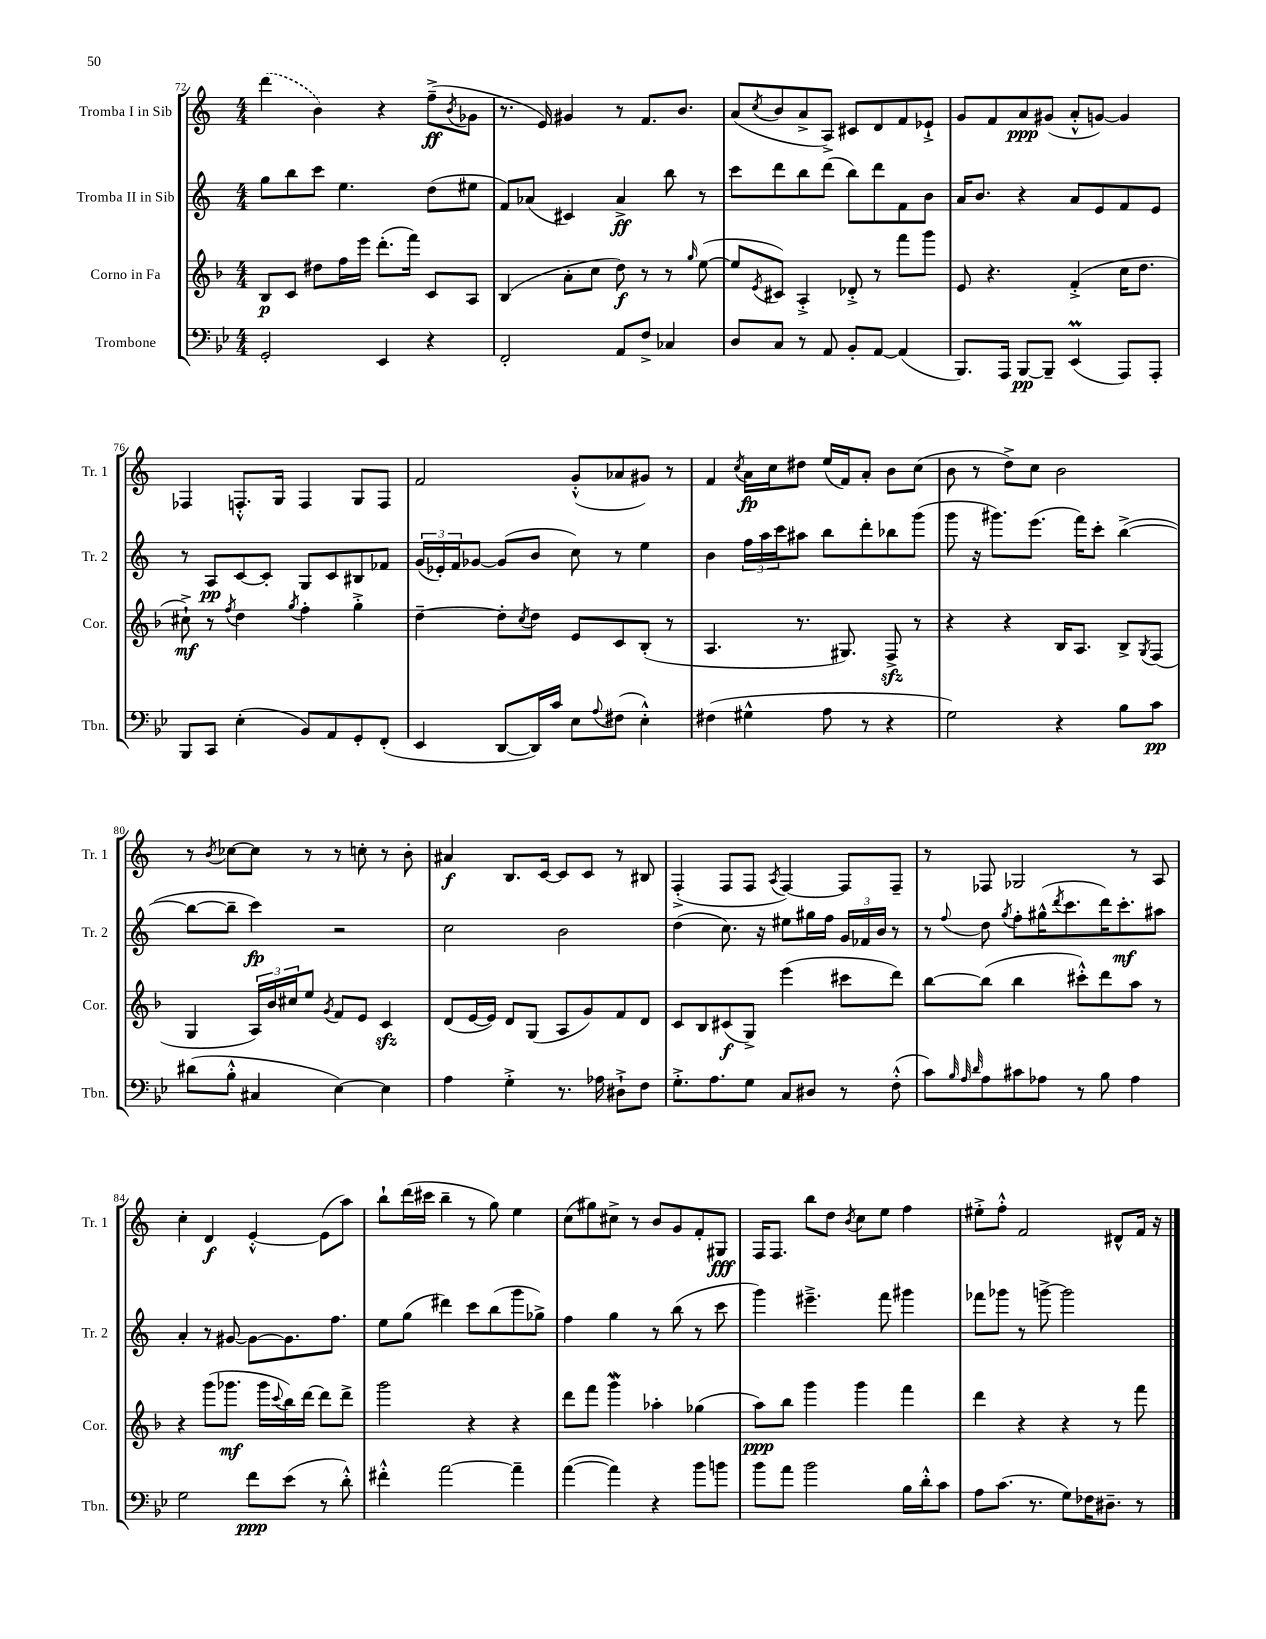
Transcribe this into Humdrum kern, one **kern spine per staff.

**kern	**kern	**kern	**kern
*staff4	*staff3	*staff2	*staff1
*clefF4	*clefG2	*clefG2	*clefG2
*k[b-e-]	*k[b-]	*k[]	*k[]
*M4/4	*M4/4	*M4/4	*M4/4
2GG'/	8B-/L	8gg\L	(4ddd\
.	8c/J	8bb\	.
.	8dd#\L	8ccc\J	4b\)
.	16ff\L	4.ee\	.
.	16eee\JJ	.	.
4EE-/	(8.ddd'\L	.	4r
.	16fff\Jk)	.	.
4r	8c/L	(8dd\L	(8ff~^\L
.	.	.	8qb/
.	8A/J	8ee#\J	8g-\J
=	=	=	=
2FF'/	(4B-/	8f/L)	8.r
.	.	(8a-/J	.
.	.	.	16e/)
.	8a'\L	4c#/)	4g#/
.	8cc\J	.	.
8AA/L	8dd\)	4a-^/	8r
8F^/J	8r	.	8.f/L
4C-/	8r	8bb\	.
.	.	.	8.b/J
.	16qqgg/	.	.
.	([8ee\	8r	.
=	=	=	=
8D/L	8ee/]L	8ccc\L	(8a/L
.	8qe/	.	8qcc/
8C/J	8c#/J)	8ddd\	8b/
8r	4A'^/	8bb\	8a^/
8AA/	.	(8ddd\J	8A^/J)
8BB-'/L	8d-'^/	8bb\L)	8c#/L
[8AA/J	8r	8ddd\	8d/
(4AA/]	8fff\L	8f\	8f/
.	8ggg\J	8b\J	8e-`^/J
=	=	=	=
8.BBB-/L)	8e/	16a/LK	8g/L
.	.	8.b/J	.
.	4.r	.	8f/
16AAA/Jk	.	.	.
[8BBB-/L	.	4r	8a/
8BBB-~/]J	.	.	(8g#/J
(4EE-/	(4f'^/	8a/L	8a'^^/L
.	.	8e/	[8g/J)
8AAA/L)	16cc\LK	8f/	4g/]
.	8.dd\J	.	.
8AAA'/J	.	8e/J	.
=	=	=	=
8BBB-/L	8cc#`^\)	8r	4F-/
8CC/J	8r	8A/L	.
.	8qff/	.	.
(4E-'\	4dd\	[8c/	8.F'^^/L
.	.	8c'/]J	.
.	.	.	16G/Jk
.	8qgg/	.	.
8BB-/L)	4ff'\	8G/L	4F/
8AA/	.	8c/	.
8GG'/	4gg'^\	8B#/	8G/L
(8FF'/J	.	8f-/J	8F/J
=	=	=	=
4EE-/	[4dd~\	(24g/LL	2f/
.	.	24e-'/)	.
.	.	24f/J	.
.	.	[8g-/J	.
[8DD/L	8dd'\]L	(8g-/]L	.
.	8qcc/	.	.
16DD/]L)	8dd\J	8b/J	.
16c/JJ	.	.	.
8E-\L	8e/L	8cc\)	(8g'^^/L
8qqA/	.	.	.
(8F#\J	8c/	8r	8a-/
4E-'^^\)	(8B-'/J	4ee\	8g#/J)
.	8r	.	8r
=	=	=	=
(4F#\	4.A/	4b\	4f/
.	.	.	8qcc/
4G#^^\	.	24ff\LL	16a\LL
.	.	24aa\	.
.	.	.	16cc\J
.	.	24ccc\J	.
.	8.r	8aa#\J	8dd#\J
8A\	.	8bb\L	(16ee/LL
.	8.G#/)	.	16f/J)
8r	.	8ddd'\	8a'/J
4r	8F^/	8bb-\	8b\L
.	8r	(8ggg\J	(8cc\J
=	=	=	=
2G\)	4r	8ggg\	8b\
.	.	16r	8r
.	.	8.ggg#\L)	.
.	4r	.	8dd^\L)
.	.	(8.eee\J	8cc\J
4r	16B-/LK	.	2b\
.	8.A/J	16fff\LK)	.
.	.	8ccc'\J	.
8B-\L	8B-^/L	([4bb^\	.
.	8qG/	.	.
8c\J	(8F/J	.	.
=	=	=	=
(8d#\L	4G/	8bb\_L	8r
.	.	.	8qb/
8B-'^^\J	.	8bb~\]J	[8cc-\L
4C#/	24A/LL)	4ccc\)	8cc-\]J
.	24b-/	.	.
.	24cc#/J	.	.
.	8ee/J	.	8r
.	8qg/	.	.
[4E-\)	8f/L	2r	8r
.	8e/J	.	8cc'\
4E-\]	4c/	.	8r
.	.	.	8b'\
=	=	=	=
4A\	(8d/L	2cc\	4a#/
.	[16e/L	.	.
.	16e/]JJ)	.	.
4G'^\	8d/L	.	8.B/L
.	(8G/J	.	.
.	.	.	[16c/Jk
8.r	8A/L	2b\	8c/]L
.	8g/)	.	8c/J
16A-\	.	.	.
8D#`^\L	8f/	.	8r
8F\J	8d/J	.	8B#/
=	=	=	=
8.G'^\L	8c/L	(4dd\	(4F'^/
.	8B-/	.	.
8.A\	.	.	.
.	(8c#/	8.cc\)	8F/L
8G\J	8G^/J)	.	8F/J
.	.	16r	.
.	.	.	8qA/
8C/L	(4eee\	8ee#\L	[4F/)
8D#/J	.	16gg#\L	.
.	.	16ff\JJ	.
8r	8ccc#\L	24g/LL	8F/]L
.	.	24f-/	.
.	.	24b/JJ	.
(8F'^^\	8ddd\J)	8r	8F~/J
=	=	=	=
8c\L)	[8bb-\L	8r	8r
32qqB-/	.	.	.
32qqA/	.	.	.
32qqd/	.	8qqff/	.
8A\	(8bb-\]J	8dd\	8F-/
.	.	8qgg/	.
8c#\	4bb-\	8ff'\L	2G-/
8A-\J	.	(16gg#^^\K	.
.	.	8qddd/	.
.	.	8.ccc\	.
8r	8ccc#'^^\L)	.	.
8B-\	8ddd\	16ddd\K)	.
.	.	8.ccc'\	.
4A-\	8aa\J	.	8r
.	8r	8aa#\J	8A/
=	=	=	=
2G\	4r	4a'/	4cc'\
.	(8ggg\L	8r	4d/
.	8.ggg-\J	[8g#/	.
8f\L	.	8g#\_L	[4e'^^/
.	16ggg-\LL	.	.
.	8qqccc/	.	.
(8e-\J	16bb-\)	8.g#\]	.
.	[16ddd\JJ	.	.
8r	8ddd\]L	.	(8e\]L
.	.	8.ff\J	.
8d'^^\)	8ddd^\J	.	8aa\J)
=	=	=	=
4f#'^^\	2ggg\	8ee\L	8bb`\L
.	.	(8gg\J	(16ddd\L
.	.	.	16ccc#\JJ
[2a\	.	4ddd#\)	4bb~\
.	4r	8ccc\L	8r
.	.	(8bb\	8gg\)
4a~\]	4r	8ggg\	4ee\
.	.	8gg-^\J)	.
=	=	=	=
([4a\	8ddd\L	4ff\	(8cc\L
.	8fff\J	.	8gg#\)
4a\])	4ggg\	4gg\	8cc#^\J
.	.	.	8r
4r	4aa-'\	8r	8b/L
.	.	(8bb\	8g/
8b-\L	(4gg-\	8r	8f'/
8b\J	.	8ccc\	8G#/J
=	=	=	=
8b-\L	8aa\L)	4ggg\)	16F/LK
.	.	.	8.F/J
8a\J	8bb-\J	.	.
2b-\	4ggg\	4.eee#~^\	8bb\L
.	.	.	8dd\J
.	.	.	8qb/
.	4ggg\	.	8cc\L
.	.	8fff\	8ee\J
16B-\LL	4fff\	4ggg#\	4ff\
16d'^^\J	.	.	.
8c\J	.	.	.
=	=	=	=
8A\L	4ddd\	8fff-\L	8ee#'^\L
(8.c\J	.	8ggg-\J	8ff'^^\J
.	4r	8r	2f/
8.r	.	.	.
.	.	[8ggg^\	.
8G\L)	4r	2ggg\]	.
16F-\K	.	.	.
8.D#~\J	.	.	.
.	8r	.	8d#^^/L
8r	8fff\	.	16f/Jk
.	.	.	16r
==	==	==	==
*-	*-	*-	*-
